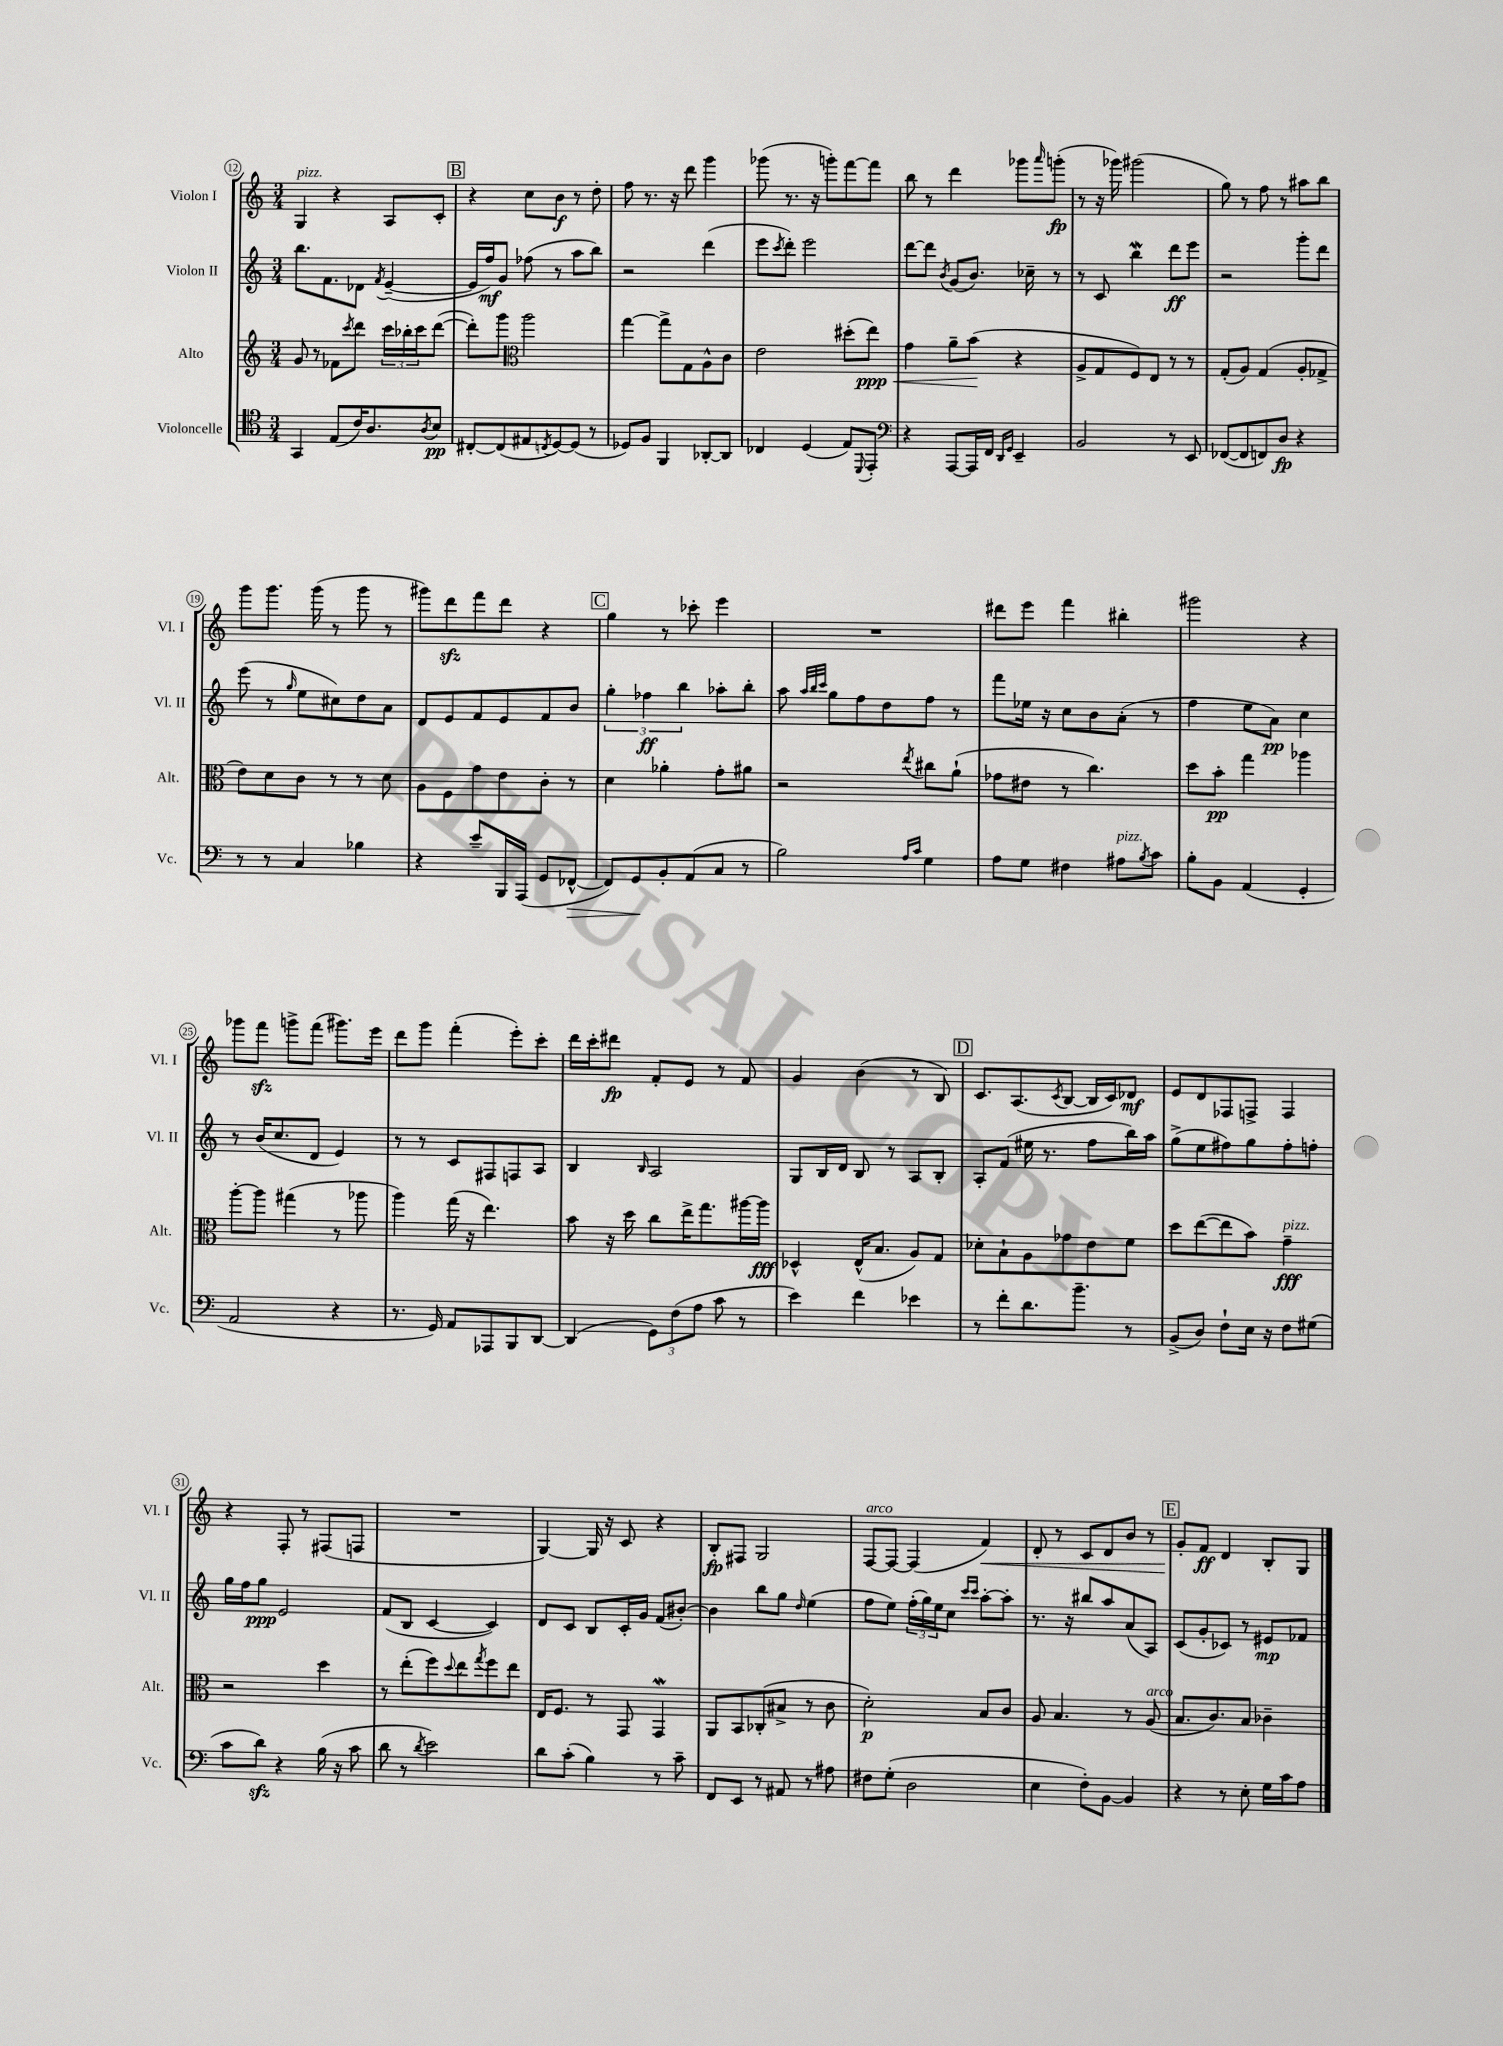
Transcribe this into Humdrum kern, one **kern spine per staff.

**kern	**dynam	**kern	**dynam	**kern	**dynam	**kern	**dynam
*part4	*part4	*part3	*part3	*part2	*part2	*part1	*part1
*staff4	*staff4	*staff3	*staff3	*staff2	*staff2	*staff1	*staff1
*I"Violoncelle	*	*I"Alto	*	*I"Violon II	*	*I"Violon I	*
*I'Vc.	*	*I'Alt.	*	*I'Vl. II	*	*I'Vl. I	*
*clefC4	*	*clefG2	*	*clefG2	*	*clefG2	*
*k[]	*	*k[]	*	*k[]	*	*k[]	*
*M3/4	*	*M3/4	*	*M3/4	*	*M3/4	*
=12	=12	=12	=12	=12	=12	=12	=12
!	!	!	!	!	!	!LO:TX:a:i:t=pizz.	!
4GG/	.	8g/	.	8.bb\L	.	4G/	.
.	.	8r	.	.	.	.	.
.	.	.	.	8.f\	.	.	.
(8E/L	.	8f-X\L	.	.	.	4r	.
.	.	8qccc/	.	.	.	.	.
16c/K)	.	8ddd\J	.	8d-X\J	.	.	.
8.A/	.	.	.	.	.	.	.
.	.	.	.	8qf/	.	.	.
.	.	24ccc\LL	.	([4e~/	.	8A/L	.
.	.	24bb-X'\	.	.	.	.	.
.	.	24ccc\J	.	.	.	.	.
8qA/	.	.	.	.	.	.	.
8B/J	pp	([8ddd\J	.	.	.	8c'/J	.
!!LO:REH:place=s1:t=B
=13	=13	=13	=13	=13	=13	=13	=13
[8C#X'/L	.	8ddd'\L])	.	16e/LL]	.	4r	.
.	.	.	.	16ff/J)	mf	.	.
(8C#/]	.	8ggg\J	.	8g/J	.	.	.
*	*	*clefC3	*	*	*	*	*
8E#X/	.	2aa\	.	(8ff-X\	.	8cc\L	.
8qCn/	.	.	.	.	.	.	.
[8D/)	.	.	.	8r	.	8b\J	f
(8D/J]	.	.	.	8aa\L	.	8r	.
8r	.	.	.	8bb\J)	.	8dd'\	.
=14	=14	=14	=14	=14	=14	=14	=14
8D-X/L)	.	[4gg\	.	2r	.	8ff\	.
8F/J	.	.	.	.	.	8.r	.
4FF/	.	8gg^\L]	.	.	.	.	.
.	.	.	.	.	.	16r	.
.	.	8G\	.	.	.	8ddd\	.
[8AA-X'/L	.	8A^^\	.	(4ddd\	.	4ggg\	.
8AA-/J]	.	8c\J	.	.	.	.	.
=15	=15	=15	=15	=15	=15	=15	=15
4C-X/	.	2e\	.	8eee\L	.	(8ggg-X\	.
.	.	.	.	8qccc/	.	.	.
.	.	.	.	8ddd'\J)	.	8.r	.
(4D/	.	.	.	2eee\	.	.	.
.	.	.	.	.	.	16r	.
.	.	.	.	.	.	8gggn'\L)	.
8E/L)	.	(8dd#X'\L	.	.	.	[8fff\	.
8qqDD/	.	.	.	.	.	.	.
!	!	!	!LO:HP:b	!	!	!	!
8EE'/J	.	8ee\J)	< ppp	.	.	8fff\J]	.
=16	=16	=16	=16	=16	=16	=16	=16
*clefF4	*	*	*	*	*	*	*
4r	.	4g\	.	[8ddd\L	.	8bb\	.
.	.	.	.	8ddd\J]	.	8r	.
.	.	.	.	8qb/	.	.	.
[8AAA/L	.	8a~\L	.	(8g/L	.	4ddd\	.
16AAA/L]	.	(8b\J	.	8.b/J)	.	.	.
16FF/JJ	.	.	.	.	.	.	.
16qqDD/LL	.	.	.	.	.	.	.
16qqGG/JJ	.	.	.	.	.	.	.
4EE~/	.	4r	[	.	.	8ggg-X\L	.
.	.	.	.	16cc-X~\	.	.	.
.	.	.	.	.	.	16qqaaa/	.
.	.	.	.	8r	.	(8gggn'\J	fp
=17	=17	=17	=17	=17	=17	=17	=17
2BB/	.	8A^/L	.	8r	.	8r	.
.	.	8G/	.	8c/	.	16r	.
.	.	.	.	.	.	16ggg-X\)	.
.	.	8F/)	.	4bbW\	.	(2ggg#X\	.
.	.	8E/J	.	.	.	.	.
8r	.	8r	.	8ddd\L	ff	.	.
8EE/	.	8r	.	8eee\J	.	.	.
=18	=18	=18	=18	=18	=18	=18	=18
([8FF-X/L	.	(8G'/L	.	2r	.	8gg\)	.
8FF-/]	.	8A/J)	.	.	.	8r	.
8FFn/)	.	(4G/	.	.	.	8ff\	.
8D/J	fp	.	.	.	.	8r	.
4r	.	8A'/L	.	8ggg'\L	.	8aa#X\L	.
.	.	8G-X^/J	.	8ddd\J	.	8bb\J	.
!!LO:LB:g=z
=19	=19	=19	=19	=19	=19	=19	=19
8r	.	8e\L)	.	(8eee\	.	8ggg\L	.
8r	.	8d\	.	8r	.	8.ggg\J	.
.	.	.	.	16qqgg/	.	.	.
4C/	.	8c\J	.	8ee\L	.	.	.
.	.	.	.	.	.	(16ggg\	.
.	.	8r	.	8cc#X\)	.	8r	.
4B-X\	.	8r	.	8dd\	.	8ggg\	.
.	.	8d\	.	8a\J	.	8r	.
=20	=20	=20	=20	=20	=20	=20	=20
4r	.	8A\L	.	8d/L	.	8ggg#X\L)	.
.	.	8F\	.	8e/	.	8dddzz\	.
8e~/L	.	8g\	.	8f/	.	8fff\	.
16BBB/L	.	8e\	.	8e/	.	8ddd\J	.
(16AAA/JJ	.	.	.	.	.	.	.
8GG/L	.	8c'\J	.	8f/	.	4r	.
!	!LO:HP:b	!	!	!	!	!	!
[8FF-X^^/J	>	8r	.	8b/J	.	.	.
!!LO:REH:place=s1:t=C
=21	=21	=21	=21	=21	=21	=21	=21
8FF-/L])	.	4d\	.	6gg'\	.	4gg\	.
8GG/	.	.	.	.	.	.	.
.	.	.	.	6ff-X\	ff	.	.
8BB'/	]	4a-X'\	.	.	.	8r	.
.	.	.	.	6bb\	.	.	.
(8AA/	.	.	.	.	.	8ccc-X'\	.
8C/J	.	8g'\L	.	8aa-X'\L	.	4eee\	.
8r	.	8a#X\J	.	8bb'\J	.	.	.
=22	=22	=22	=22	=22	=22	=22	=22
2B\)	.	2r	.	8aa\	.	2.r	.
.	.	.	.	32qqaa/LLL	.	.	.
.	.	.	.	32qqbb/	.	.	.
.	.	.	.	32qqccc/JJJ	.	.	.
.	.	.	.	8gg\L	.	.	.
.	.	.	.	8ff\	.	.	.
.	.	.	.	8dd\	.	.	.
16qqA/LL	.	.	.	.	.	.	.
16qqc/JJ	.	8qee/	.	.	.	.	.
4G\	.	8cc#X\L	.	8ff\J	.	.	.
.	.	(8a`\J	.	8r	.	.	.
=23	=23	=23	=23	=23	=23	=23	=23
8A\L	.	8g-X\L	.	8fff\L	.	8ddd#X\L	.
8G\J	.	8e#X\J	.	16ee-X\Jk	.	8eee\J	.
.	.	.	.	16r	.	.	.
4F#X\	.	8r	.	8cc\L	.	4fff\	.
.	.	4.cc\)	.	8b\	.	.	.
!LO:TX:a:i:t=pizz.	!	!	!	!	!	!	!
8A#X\L	.	.	.	(8a'\J	.	4bb#X'\	.
8qB/	.	.	.	.	.	.	.
8c\J	.	.	.	8r	.	.	.
=24	=24	=24	=24	=24	=24	=24	=24
8B'\L	.	8dd\L	.	4ff\	.	2ggg#X\	.
8BB\J	.	8b'\J	pp	.	.	.	.
(4AA/	.	4gg\	.	8ee\L	.	.	.
.	.	.	.	8a\J)	pp	.	.
4GG'/	.	4aa-X\	.	4cc\	.	4r	.
!!LO:LB:g=z
=25	=25	=25	=25	=25	=25	=25	=25
2AA/	.	[8aa'\L	.	8r	.	8ggg-X\L	.
.	.	8aa\J]	.	(16b/KL	.	8fffzz\J	.
.	.	.	.	8.cc/	.	.	.
.	.	(4gg#X\	.	.	.	8gggn^\L	.
.	.	.	.	8d/J	.	(8fff\J	.
4r	.	8r	.	4e/)	.	8.ggg#X\L)	.
.	.	8aa-X\	.	.	.	.	.
.	.	.	.	.	.	16eee\Jk	.
=26	=26	=26	=26	=26	=26	=26	=26
8.r	.	4aa\)	.	8r	.	8ddd\L	.
.	.	.	.	8r	.	8ggg\J	.
16GG/)	.	.	.	.	.	.	.
8AA/L	.	(16gg\	.	8c/L	.	(4fff'\	.
.	.	16r	.	.	.	.	.
8AAA-X/	.	4.ee\)	.	8F#X/	.	.	.
8BBB/	.	.	.	8Fn/	.	8eee'\L)	.
[8DD/J	.	.	.	8A/J	.	8ccc'\J	.
=27	=27	=27	=27	=27	=27	=27	=27
(4DD/]	.	8b\	.	4B/	.	16ddd\LL	.
.	.	.	.	.	.	16ccc'\J	.
.	.	16r	.	.	.	8ddd#X\J	fp
.	.	16dd\	.	.	.	.	.
.	.	.	.	16qqB/	.	.	.
12GG\L)	.	8cc\L	.	2A/	.	8f'/L	.
(12F\	.	.	.	.	.	.	.
.	.	16ee^\K	.	.	.	8e/J	.
12A\J	.	.	.	.	.	.	.
.	.	8.gg\	.	.	.	.	.
8c\	.	.	.	.	.	8r	.
8r	.	[16aa#X\L	.	.	.	8f/	.
.	.	16aa#\JJ]	fff	.	.	.	.
=28	=28	=28	=28	=28	=28	=28	=28
4e\)	.	4D-X^^/	.	8G/L	.	4g/	.
.	.	.	.	16B/L	.	.	.
.	.	.	.	16d/JJ	.	.	.
4f\	.	(16E^^/KL	.	8B/	.	(4b\	.
.	.	8.B/J	.	.	.	.	.
.	.	.	.	8r	.	.	.
4e-X\	.	8A/L)	.	8A/L	.	8r	.
.	.	8G/J	.	8B'/J	.	8B/)	.
!!LO:REH:place=s1:t=D
=29	=29	=29	=29	=29	=29	=29	=29
8r	.	8d-X'\L	.	8A'/L	.	8.c/L	.
8f'\L	.	8B`\	.	(8f/J	.	.	.
.	.	.	.	.	.	(8.A/	.
8.d\	.	8A\	.	16ee#X\	.	.	.
.	.	.	.	8.r	.	.	.
.	.	.	.	.	.	8qc/	.
.	.	8g-X\	.	.	.	[8B/J	.
8.b~\J	.	.	.	.	.	.	.
.	.	8e\	.	8ff\L	.	16B/LL]	.
.	.	.	.	.	.	16c/J)	.
8r	.	8f\J	.	16bb\L)	.	8d-X/J	mf
.	.	.	.	16aa\JJ	.	.	.
=30	=30	=30	=30	=30	=30	=30	=30
(8BB^/L	.	8dd\L	.	(8gg^\L	.	8e/L	.
8D/J)	.	([8ee\	.	8ee\	.	8d/	.
8F`\L	.	8ee\]	.	8ff#X\)	.	8F-X/	.
16E\Jk	.	8b\J)	.	8gg\	.	8Fn^/J	.
16r	.	.	.	.	.	.	.
!	!	!LO:TX:a:i:t=pizz.	!	!	!	!	!
8F\L	.	4g~\	fff	8ff#'\	.	4F/	.
(8G#X\J	.	.	.	8ffn'\J	.	.	.
!!LO:LB:g=z
=31	=31	=31	=31	=31	=31	=31	=31
8c\L	.	2r	.	16gg\LL	.	4r	.
.	.	.	.	16ff\J	.	.	.
8dzz\J)	.	.	.	8gg\J	ppp	.	.
4r	.	.	.	2e/	.	8F'/	.
.	.	.	.	.	.	8r	.
(16B\	.	4dd\	.	.	.	(8F#X/L	.
16r	.	.	.	.	.	.	.
8c\	.	.	.	.	.	8Fn/J	.
=32	=32	=32	=32	=32	=32	=32	=32
8d\	.	8r	.	(8f/L	.	2.r	.
8r	.	(8ee'\L	.	8B/J	.	.	.
8qd/	.	.	.	.	.	.	.
2e\)	.	8ff\)	.	[4c/	.	.	.
.	.	8qqdd/	.	.	.	.	.
.	.	8ee\	.	.	.	.	.
.	.	8qgg/	.	.	.	.	.
.	.	8ff\	.	4c/])	.	.	.
.	.	8ee\J	.	.	.	.	.
=33	=33	=33	=33	=33	=33	=33	=33
8d\L	.	16E/KL	.	8d/L	.	[4G/)	.
.	.	8.F/J	.	.	.	.	.
(8c'\J	.	.	.	8c/J	.	.	.
4B\)	.	8r	.	8B/L	.	16G/]	.
.	.	.	.	.	.	16r	.
.	.	8GG/	.	16c'/L	.	8c/	.
.	.	.	.	16g/JJ	.	.	.
8r	.	4GGW/	.	(8f/L	.	4r	.
8c~\	.	.	.	[8b#X'/J)	.	.	.
=34	=34	=34	=34	=34	=34	=34	=34
8FF/L	.	8AA/L	.	4b#\]	.	8B'/L	fp
8EE/J	.	8BB/	.	.	.	8F#X/J	.
8r	.	(8C-X'/	.	8bb\L	.	2G/	.
8AA#X/	.	8B#X^/J	.	8gg\J	.	.	.
.	.	.	.	16qqdd/	.	.	.
8r	.	8r	.	(4ee\	.	.	.
8A#X\	.	8c\	.	.	.	.	.
=35	=35	=35	=35	=35	=35	=35	=35
!	!	!	!	!	!	!LO:TX:a:i:t=arco	!
8F#X\L	.	2d'\)	p	8ff\L	.	[8F/L	.
(8G'\J	.	.	.	8ee\J)	.	8F/J_	.
2D\	.	.	.	(24ff'\LL	.	(4F/]	.
.	.	.	.	24gg\)	.	.	.
.	.	.	.	24ee\J	.	.	.
.	.	.	.	8cc\J	.	.	.
.	.	.	.	16qqccc/LL	.	.	.
.	.	.	.	16qqccc/JJ	.	.	.
!	!	!	!	!	!	!	!LO:HP:b
.	.	8B/L	.	[8aa'\L	.	4f/)	<
.	.	8c/J	.	8aa'\J]	.	.	.
=36	=36	=36	=36	=36	=36	=36	=36
4E\	.	8A/	.	8.r	.	8d'/	.
.	.	4.B/	.	.	.	8r	.
.	.	.	.	16r	.	.	.
8F'\L)	.	.	.	8bb#X/L	.	8c/L	.
[8BB\J	.	.	.	8aa/	.	8d/	.
4BB/]	.	8r	.	(8a/	.	8b/J	.
!	!	!LO:TX:a:i:t=arco	!	!	!	!	!
.	.	(8A/	.	8A/J)	.	8r	.
!!LO:REH:place=s1:t=E
=37	=37	=37	=37	=37	=37	=37	=37
4r	.	8.B/L	.	(8c/L	.	8g'/L	.
.	.	.	.	8g'/	.	8f/J	[ ff
.	.	8.c/)	.	.	.	.	.
8r	.	.	.	8c-X/J)	.	4d/	.
8E'\	.	8B/J	.	8r	.	.	.
16G\LL	.	4c-X~\	.	8e#X/L	mp	8B'/L	.
16c\J	.	.	.	.	.	.	.
8A\J	.	.	.	8f-X/J	.	8G/J	.
==	==	==	==	==	==	==	==
*-	*-	*-	*-	*-	*-	*-	*-
